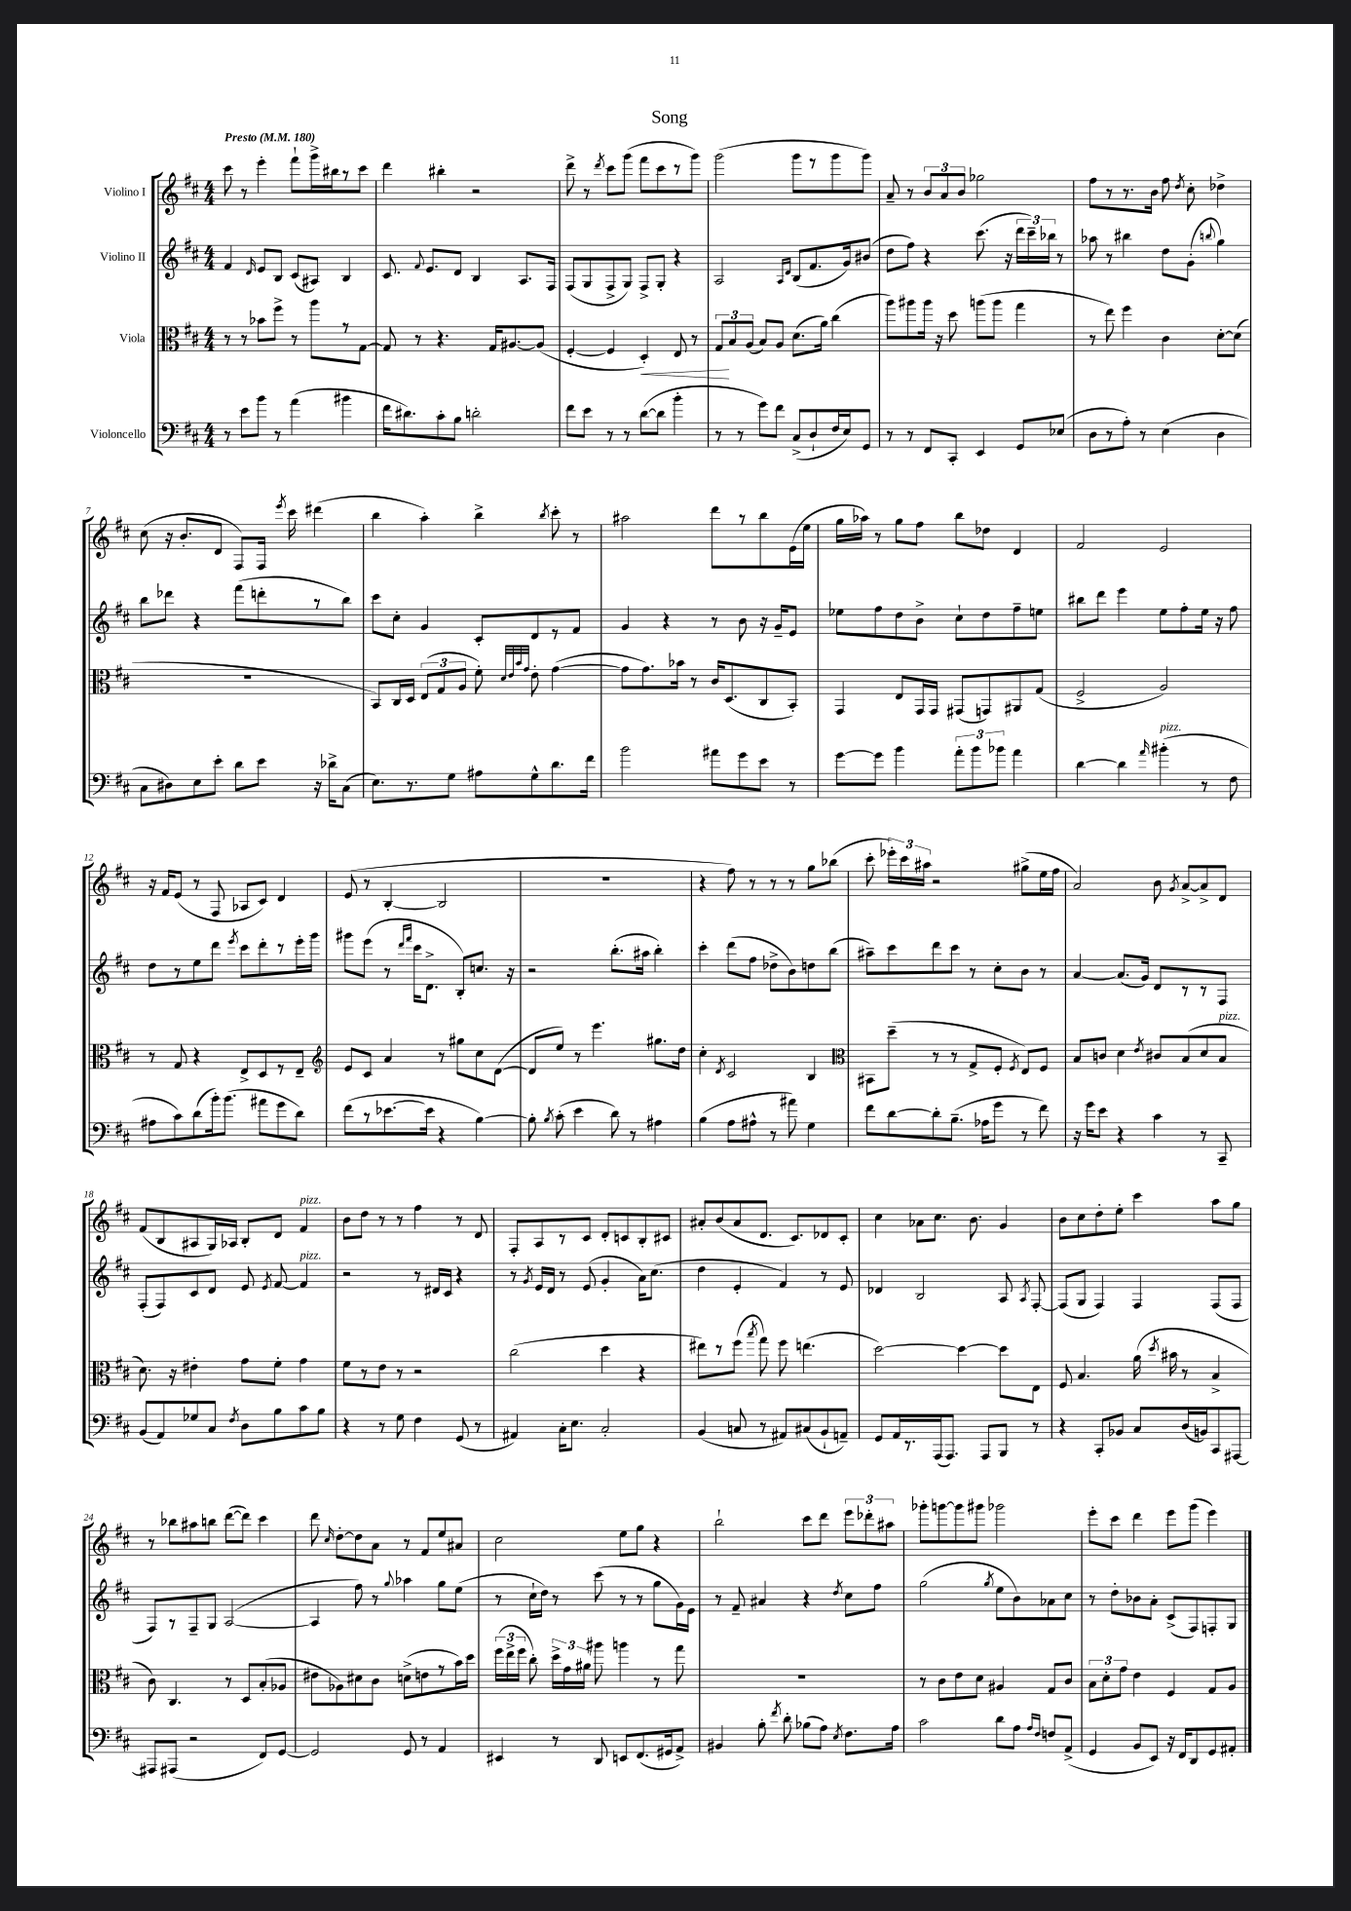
\header { title = "Song" }
<<
\new StaffGroup <<
\new Staff = "s0" \with { instrumentName = "Violino I" } {
    \clef treble \key d \major \numericTimeSignature \time 4/4 \tempo "Presto" 4 = 180
    \autoBeamOff cis'''8 r8 e'''4-. fis'''8[-! g'''16-> bis''16 r8 cis'''8] |
    d'''4 bis''4-. r2 |
    d'''8-> r8 \acciaccatura { d'''8 } cis'''8[ g'''8]( fis'''8[ cis'''8 r8 g'''8]) |
    g'''2( g'''8[ r8 g'''8 g'''8]) |
    a'8-- r8 \tuplet 3/2 { b'8[ a'8 b'8] } ges''2 |
    fis''8[ r8 r8. b'16] fis''8 \acciaccatura { d''8 } cis''8-. des''4-> |
    cis''8( r16 b'8.[-. d'8] fis8[) fis16] \acciaccatura { e'''8 } cis'''16 dis'''4( |
    b''4 a''4-.) b''4-> \acciaccatura { b''8 } cis'''8-. r8 |
    ais''2 d'''8[ r8 b''8 e'16( e''16] |
    g''16[ aes''16]) r8 g''8[ fis''8] b''8[ des''8] d'4 |
    fis'2 e'2 |
    r16 fis'16[ e'8]( r8 fis8 aes8[ cis'8]) d'4 |
    e'8( r8 b4~-. b2 |
    R1 |
    r4 fis''8) r8 r8 r8 g''8[ bes''8]( |
    cis'''8-. \tuplet 3/2 { ees'''16[-.) cis'''16 ais''16] } r2 gis''8[->( e''16 fis''16] |
    a'2) b'8 \acciaccatura { g'8 } a'8[~-> a'8-> d'8] |
    fis'8[( b8 ais8 g16) aes16] b8[-. d'8] fis'4^\markup { \italic "pizz." } |
    b'8[ d''8] r8 r8 fis''4 r8 d'8 |
    fis8[-. a8 r8 cis'8] d'8[-. c'8 b8-. cis'8] |
    ais'8[-. b'8( ais'8 d'8.] cis'8.[) des'8 cis'8]-. |
    cis''4 aes'8[ cis''8.] b'8. g'4 |
    b'8[ cis''8 d''8-. e''8]-. cis'''4 a''8[ g''8] |
    r8 bes''8[ ais''8 b''8] d'''8[~( d'''8]) cis'''4 |
    d'''8 \grace { cis''16 } d''8[~-. d''8 a'8] r8 fis'8[ e''8 ais'8] |
    cis''2 e''8[ g''8] r4 |
    b''2-! cis'''8[ d'''8] \tuplet 3/2 { e'''8[ des'''8-. ais''8] } |
    ges'''8[-. g'''8~ g'''8 gis'''8] ges'''2 |
    e'''8[-. cis'''8] d'''4 e'''8[ g'''8]( e'''4) \bar "|." |
}
\new Staff = "s1" \with { instrumentName = "Violino II" } {
    \clef treble \key d \major \numericTimeSignature \time 4/4
    \autoBeamOff fis'4 \grace { d'16 } e'8[ b8] cis'8[( ais8]) b4 |
    cis'8. \appoggiatura { fis'8 } e'8.[ d'8] b4 a8.[ fis16] |
    fis8[( g8 fis8-> g8]) fis8[-> g8]-. r4 |
    a2 \grace { a16[ d'16] } b8[( fis'8. g'16) bis'8]( |
    d''8[ fis''8]) r4 cis'''8.( r16 \tuplet 3/2 { d'''16[ cis'''16--) bes''16] } r8 |
    aes''8 r8 bis''4 d''8[ g'8]-.( \appoggiatura { b''8 } g''4) |
    b''8[ des'''8] r4 fis'''8[( d'''8-. r8 b''8]) |
    cis'''8[ cis''8]-. g'4 cis'8[-. d'8 r8 fis'8] |
    g'4 r4 r8 b'8 r16 g'16[-- e'8] |
    ees''8[ fis''8 d''8 b'8]-> cis''8[-! d''8 fis''8-- e''8] |
    bis''8[ d'''8] e'''4 e''8[ fis''8-. e''16] r16 fis''8 |
    d''8[ r8 e''8 d'''8] \acciaccatura { e'''8 } cis'''8[ d'''8-. r8 e'''16-. g'''16] |
    gis'''8[ e'''8]( r8 \grace { d'''16[ fis'''16] } cis'''16[ d'8.]-> b8[-.) c''8.] r16 |
    r2 b''8.[-.( ais''16] b''4-.) |
    cis'''4-. d'''8[( fis''8] des''8[-> b'8) d''8 b''8]( |
    ais''8[--) cis'''8 d'''8 cis'''8] r8 cis''8[-. b'8] r8 |
    a'4~ a'8.[( g'16]) d'8[ r8 r8 fis8] |
    fis8[-.( fis8) cis'8 d'8] e'8 \acciaccatura { e'8 } fis'8~ fis'4^\markup { \italic "pizz." } |
    r2 r8 dis'16[ cis'16] r4 |
    r8 \acciaccatura { g'8 } e'16[ d'16] r8 e'8( g'4-. a'16[) cis''8.]( |
    d''4 e'4-. fis'4) r8 e'8 |
    des'4 b2 a8 \acciaccatura { a8 } fis8~-. |
    fis8[( g8] fis4) fis4 fis8[( fis8] |
    fis8[) r8 fis8-- g8] a2~( |
    a4 fis''8) r8 \appoggiatura { g''8 } aes''4 g''8[ e''8]( |
    r8 cis''16[-! d''16]) r8 cis'''8( r8 r8 g''8[ g'16) e'16] |
    r8 fis'8-- ais'4 r4 \acciaccatura { d''8 } cis''8[ fis''8] |
    g''2( \acciaccatura { g''8 } e''8[ b'8) aes'8 cis''8] |
    r8 d''8[-. bes'8 a'8]-. cis'8[->( fis8) f8-. g8] \bar "|." |
}
\new Staff = "s2" \with { instrumentName = "Viola" } {
    \clef alto \key d \major \numericTimeSignature \time 4/4
    \autoBeamOff r8 r8 bes'8[ fis''8]-> r8 a''8[ r8 g8]~ |
    g8 r8 r4. g16[ ais8.~ ais8]( |
    fis4~-. fis4 d4-.\<) e8 r8 |
    \tuplet 3/2 { g8[\! b8 a8]( } b8[) a8] d'8.[( a'16]) cis''4( |
    a''8[) ais''8 ais''16] r16 d''8 a''8[( a''8] g''4 |
    r8 e''8) fis''4 cis'4 d'8[~-. d'8]( |
    R1 |
    b,8[) cis16 d16] \tuplet 3/2 { e8[( g8 a8] } fis'8-.) \grace { d'32[ e'32 b'32 g'32] } e'8-. g'4~( |
    g'8[ g'8.) bes'16] r8 cis'16[ d8.( cis8 b,8]-.) |
    g,4 e8[ g,16 g,16] gis,8[( g,8) ais,8 g8]( |
    fis2-> a2) |
    r8 g8 r4 e8[-> d8 r8 e8]-- |
    \clef treble e'8[ cis'8] a'4 r8 gis''8[ cis''8 d'8]~( |
    d'8[ e''8]) r8 e'''4. gis''8.[ d''16] |
    cis''4-. \acciaccatura { d'8 } cis'2 b4 |
    \clef alto bis,8[ d''8]--( r8 r8 g8[-> fis8]-. \acciaccatura { fis8 } e8[) fis8] |
    b8[ c'8] d'4 \acciaccatura { e'8 } cis'8[ b8( d'8 b8]^\markup { \italic "pizz." } |
    d'8.) r16 eis'4-. g'8[ fis'8]-. g'4 |
    fis'8[ r8 e'8] r8 r2 |
    cis''2( d''4 r4 |
    eis''8[) r8 fis''8]( \acciaccatura { b''8 } g''8) fis''8 e''4.( |
    d''2~) d''4~ d''8[ e8] |
    fis8 b4. a'16( \acciaccatura { d''8 } bis'16 r8 b4-> |
    cis'8) cis4. r8 d8[ b8-.( aes8] |
    eis'8[ aes8) dis'8 cis'8] d'8[->( e'8 r8 b'16) d''16] |
    \tuplet 3/2 { fis''16[( e''16-> fis''16] } cis''8-.) \tuplet 3/2 { d''16[-> g'16 ais'16] } ais''8 a''4 r8 g''8 |
    R1 |
    r8 cis'8[ e'8 d'8] ais4 g8[ cis'8] |
    \tuplet 3/2 { b8[ d'8-. g'8] } e'4 fis4 g8[ a8] \bar "|." |
}
\new Staff = "s3" \with { instrumentName = "Violoncello" } {
    \clef bass \key d \major \numericTimeSignature \time 4/4
    \autoBeamOff r8 e'8[ b'8] r8 a'4( bis'4 |
    fis'16[ dis'8.) cis'8-. b8] d'2-. |
    fis'8[ e'8] r8 r8 d'8[~( d'8] b'4-. |
    r8 r8 g'8[) fis'8] cis8[->( d8-! fis16 e16) g,8] |
    r8 r8 fis,8[ cis,8]-. e,4 g,8[ ees8]( |
    d8[ r8 a8]-.) r8 e4( d4 |
    cis8[ dis8) e8 e'8]-. d'8[ e'8] r16 des'16[-> cis8]( |
    e8.[) r8. g8] ais8[ g8-^ d'8. fis'16] |
    b'2 ais'8[ g'8 e'8] r8 |
    g'8[~ g'8] b'4 \tuplet 3/2 { a'8[-. b'8 bes'8] } a'4 |
    d'4~ d'4 \grace { a'16 } bis'4-.^\markup { \italic "pizz." }( r8 fis8 |
    ais8[ cis'8) d'8( b'16-.) b'8.]( ais'8[ g'8 d'8]) |
    fis'8[( r8 ees'8.~ ees'16] r4 b4~) |
    b8-. \acciaccatura { b8 } cis'8-.( e'4 d'8) r8 ais4 |
    b4( a8[ ais8]-^ r8 ais'8) g4 |
    fis'8[ d'8~ d'8-. b8.]--( aes16[ g'8] r8 fis'8) |
    r16 g'16[ e'8] r4 cis'4 r8 cis,8-- |
    b,8[( a,8) ges8 cis8] \acciaccatura { fis8 } d8[ b8 cis'8 b8] |
    r4 r8 g8 fis4 g,8( r8 |
    ais,4) cis16[-. e8.] cis2-. |
    b,4( c8 r8 ais,8[) cis8( b,8-! a,8]--) |
    g,8[ a,16 r8. a,,16( a,,8.]) a,,8[ b,,8] r8 |
    r4 cis,8[-. bes,8] cis8[ d16( b,16) cis,8 ais,,8]~ |
    ais,,8[ ais,,8]( r2 fis,8[) g,8]~ |
    g,2 g,8 r8 a,4 |
    eis,4 r8 d,8 e,8[ fis,8.( gis,16 a,8]->) |
    bis,4 b8-. \acciaccatura { fis'8 } d'8-. bes8[( a8]) \acciaccatura { e8 } fis8.[ a16] |
    cis'2 d'8[ a8] \grace { a16[ fis16] } f8[ a,8]->( |
    g,4 b,8[ e,8]) r16 fis,16[ d,8 g,8 ais,8]-. \bar "|." |
}
>>
>>
